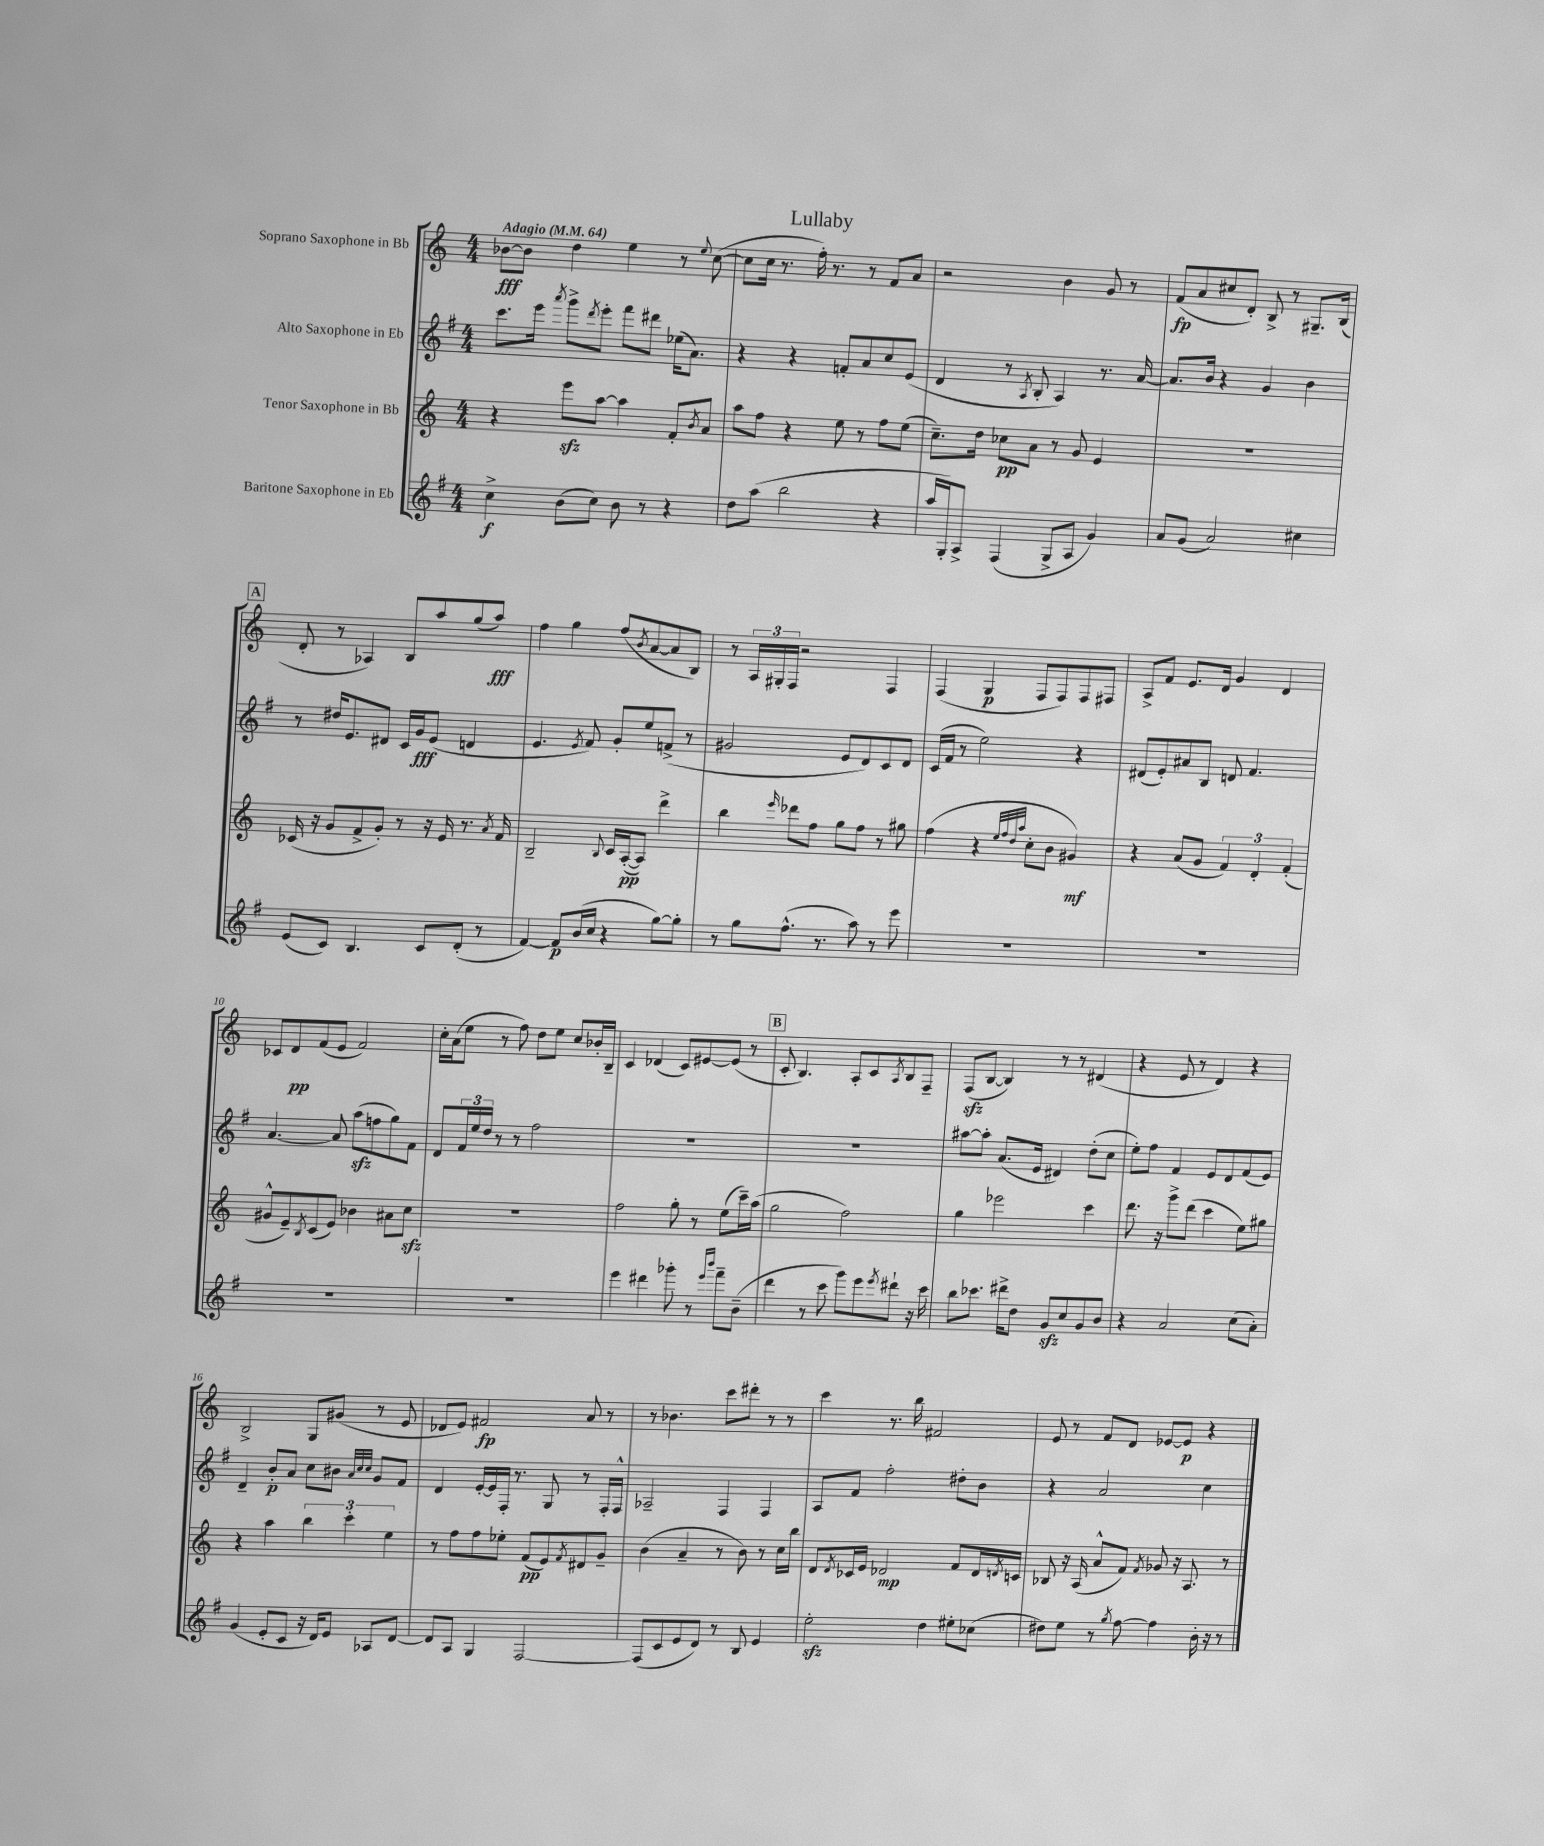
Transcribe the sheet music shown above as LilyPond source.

\header { title = "Lullaby" }
<<
\new StaffGroup <<
\new Staff = "s0" \with { instrumentName = "Soprano Saxophone in Bb" } {
    \clef treble \key c \major \numericTimeSignature \time 4/4 \tempo "Adagio" 4 = 64
    bes'8~\fff bes'8 d''4 e''4 r8 \appoggiatura { e''8 } c''8~( |
    c''8 c''16 r8. f''16-.) r8. r8 f'8 a'8 |
    r2 b'4 g'8 r8 |
    f'8\fp( a'8 cis''8 d'8-.) b8-> r8 gis8.-- b16( |
    \mark \markup { \box "A" } d'8-. r8 aes4) b8 a''8 g''8( a''8\fff) |
    f''4 g''4 f''8( \acciaccatura { b'8 } a'8~ a'8 b8) |
    r8 \tuplet 3/2 { a16 gis16-. f16 } r2 f4 |
    f4( g4\p f8 f8) f8 fis8 |
    a8-> f'8 e'8. d'16 g'4 d'4 |
    ces'8 d'8\pp f'8( e'8 f'2) |
    c''16-. a'16( e''8 r8 f''8) d''8 e''8 c''8 bes'16-. b16-- |
    c'4 des'4( c'8) eis'8~ eis'8( r8 |
    \mark \markup { \box "B" } c'8-. b4.) a8-. c'8 \acciaccatura { a8 } b8 f8-- |
    f8\sfz( b8~ b4) r8 r8 dis'4( |
    r4 e'8 r8 d'4) r4 |
    b2-> g8 gis'8( r8 e'8 |
    des'8 e'8) fis'2\fp a'8 r8 |
    r8 bes'4. c'''8 dis'''8-. r8 r8 |
    c'''4 r8. b''16 fis'2 |
    e'8 r8 f'8 d'8 ees'8~ ees'8\p r4 \bar "|." |
}
\new Staff = "s1" \with { instrumentName = "Alto Saxophone in Eb" } {
    \clef treble \key g \major \numericTimeSignature \time 4/4
    c'''8. e'''16 \acciaccatura { a'''8 } g'''8-> \acciaccatura { d'''8 } e'''8-. fis'''8 dis'''8 ees''16( a'8.) |
    r4 r4 f'8-. a'8 c''8 e'8( |
    d'4 r8 \acciaccatura { a8 } b8-. a4) r8. a'16~ |
    a'8. b'16 r4 g'4 b'4 |
    \mark \markup { \box "A" } r8 dis''16 e'8. dis'8 c'16 g'16\fff e'8( d'4 |
    e'4. \acciaccatura { e'8 } fis'8) g'8-. e''8 f'8->( r8 |
    gis'2 e'8 d'8) c'8 d'8 |
    c'16( fis'16 r8 e''2) r4 |
    dis'8( e'8-.) ais'8 b8 d'8 fis'4. |
    a'4.~ a'8 a''8\sfz( f''8 g''8) fis'8 |
    d'8 \tuplet 3/2 { fis'16 e''16 d''16 } r8 r8 fis''2 |
    R1 |
    \mark \markup { \box "B" } R1 |
    ais''8~ ais''8-. a'8.( e'16 dis'4) d''8-.( c''8 |
    e''8-.) fis''8 fis'4 e'8 d'8 fis'8( e'8) |
    d'4-- b'8-.\p a'8 c''8 bis'8 \grace { a'32 c''32 c''32 } g'8 fis'8 |
    d'4 e'16~-. e'16 fis16-. r8. g8 r8 fis16-. fis16-^ |
    aes2-- fis4 fis4 |
    a8 fis'8 fis''2-. dis''8-. b'8 |
    r4 a'2 c''4 \bar "|." |
}
\new Staff = "s2" \with { instrumentName = "Tenor Saxophone in Bb" } {
    \clef treble \key c \major \numericTimeSignature \time 4/4
    r4 e'''8\sfz a''8~ a''4 f'8-. \acciaccatura { b'8 } a'8 |
    a''8 f''8 r4 e''8 r8 f''8 e''8( |
    c''8.--) d''16 ces''8\pp a'8 r8 g'8 e'4 |
    R1 |
    \mark \markup { \box "A" } ces'16( r16 g'8 f'8-> g'8-.) r8 r16 e'16 r8. \acciaccatura { a'8 } f'16 |
    b2-- \appoggiatura { b8 } c'16 a16~-.\pp( a8) d'''4-> |
    b''4 \grace { e'''16 } des'''8 f''8 g''8 f''8 r8 gis''8 |
    f''4( r4 \grace { e''32 f''32 d''32 a''32 } c''8-. b'8 gis'4\mf) |
    r4 a'8( g'8 \tuplet 3/2 { f'4) d'4-. f'4-.( } |
    gis'8-^ e'8--) \acciaccatura { b8 } c'8( e'8) bes'4 ais'8 c''8\sfz |
    R1 |
    f''2 g''8-. r8 e''8( c'''16--) a''16( |
    \mark \markup { \box "B" } g''2 f''2) |
    g''4 ees'''2 c'''4 |
    d'''8. r16 g'''8-> d'''8( c'''4 e''8) gis''8 |
    r4 a''4 \tuplet 3/2 { b''4 c'''4-. e''4 } |
    r8 f''8 f''8 ees''8-. f'8\pp( e'8) \acciaccatura { f'8 } dis'8 g'8-- |
    b'4( a'4-- r8 b'8) r8 c''16 b''16 |
    d'8 \acciaccatura { d'8 } ces'16 e'16 des'2\mp f'8 des'16 \acciaccatura { d'8 } c'16 |
    bes8 r16 a16( a'8-^ f'8) \acciaccatura { f'8 } ges'8 r16 a8. r8 \bar "|." |
}
\new Staff = "s3" \with { instrumentName = "Baritone Saxophone in Eb" } {
    \clef treble \key g \major \numericTimeSignature \time 4/4
    c''4->\f b'8( c''8) b'8 r8 r4 |
    d''8 a''8( b''2 r4 |
    a''16 g16-.) a8-> fis4( g8-> a8 g'4) |
    a'8 g'8( a'2) cis''4 |
    \mark \markup { \box "A" } e'8( c'8) b4. c'8 d'8-.( r8 |
    fis'4~) fis'8\p b'16( c''16 r4 g''8~) g''8-. |
    r8 g''8 fis''8.-^( r8. a''8) r8 e'''8 |
    R1 |
    R1 |
    R1 |
    R1 |
    e'''4 dis'''4 ges'''8-. r8 \grace { e'''16 b'''16 } fis'''8-- b'8--( |
    \mark \markup { \box "B" } d'''4 r8 c'''8 g'''8) e'''8 \acciaccatura { e'''8 } dis'''8-! r16 c'''16 |
    b''8 ces'''8. dis'''16-> d''8 g'8\sfz c''8 g'8 b'8 |
    r4 a'2 c''8( a'8-.) |
    g'4( e'8-. c'8 r16 d'16) e'8 aes8 d'8~ |
    d'8 a8 g4 fis2~ |
    fis8( c'8 e'8 d'8) r8 b8 e'4 |
    e''2-.\sfz d''4 eis''8-. ces''8( |
    dis''8) e''8 r8 \acciaccatura { g''8 } fis''8~ fis''4 b'16-. r16 r8 \bar "|." |
}
>>
>>
